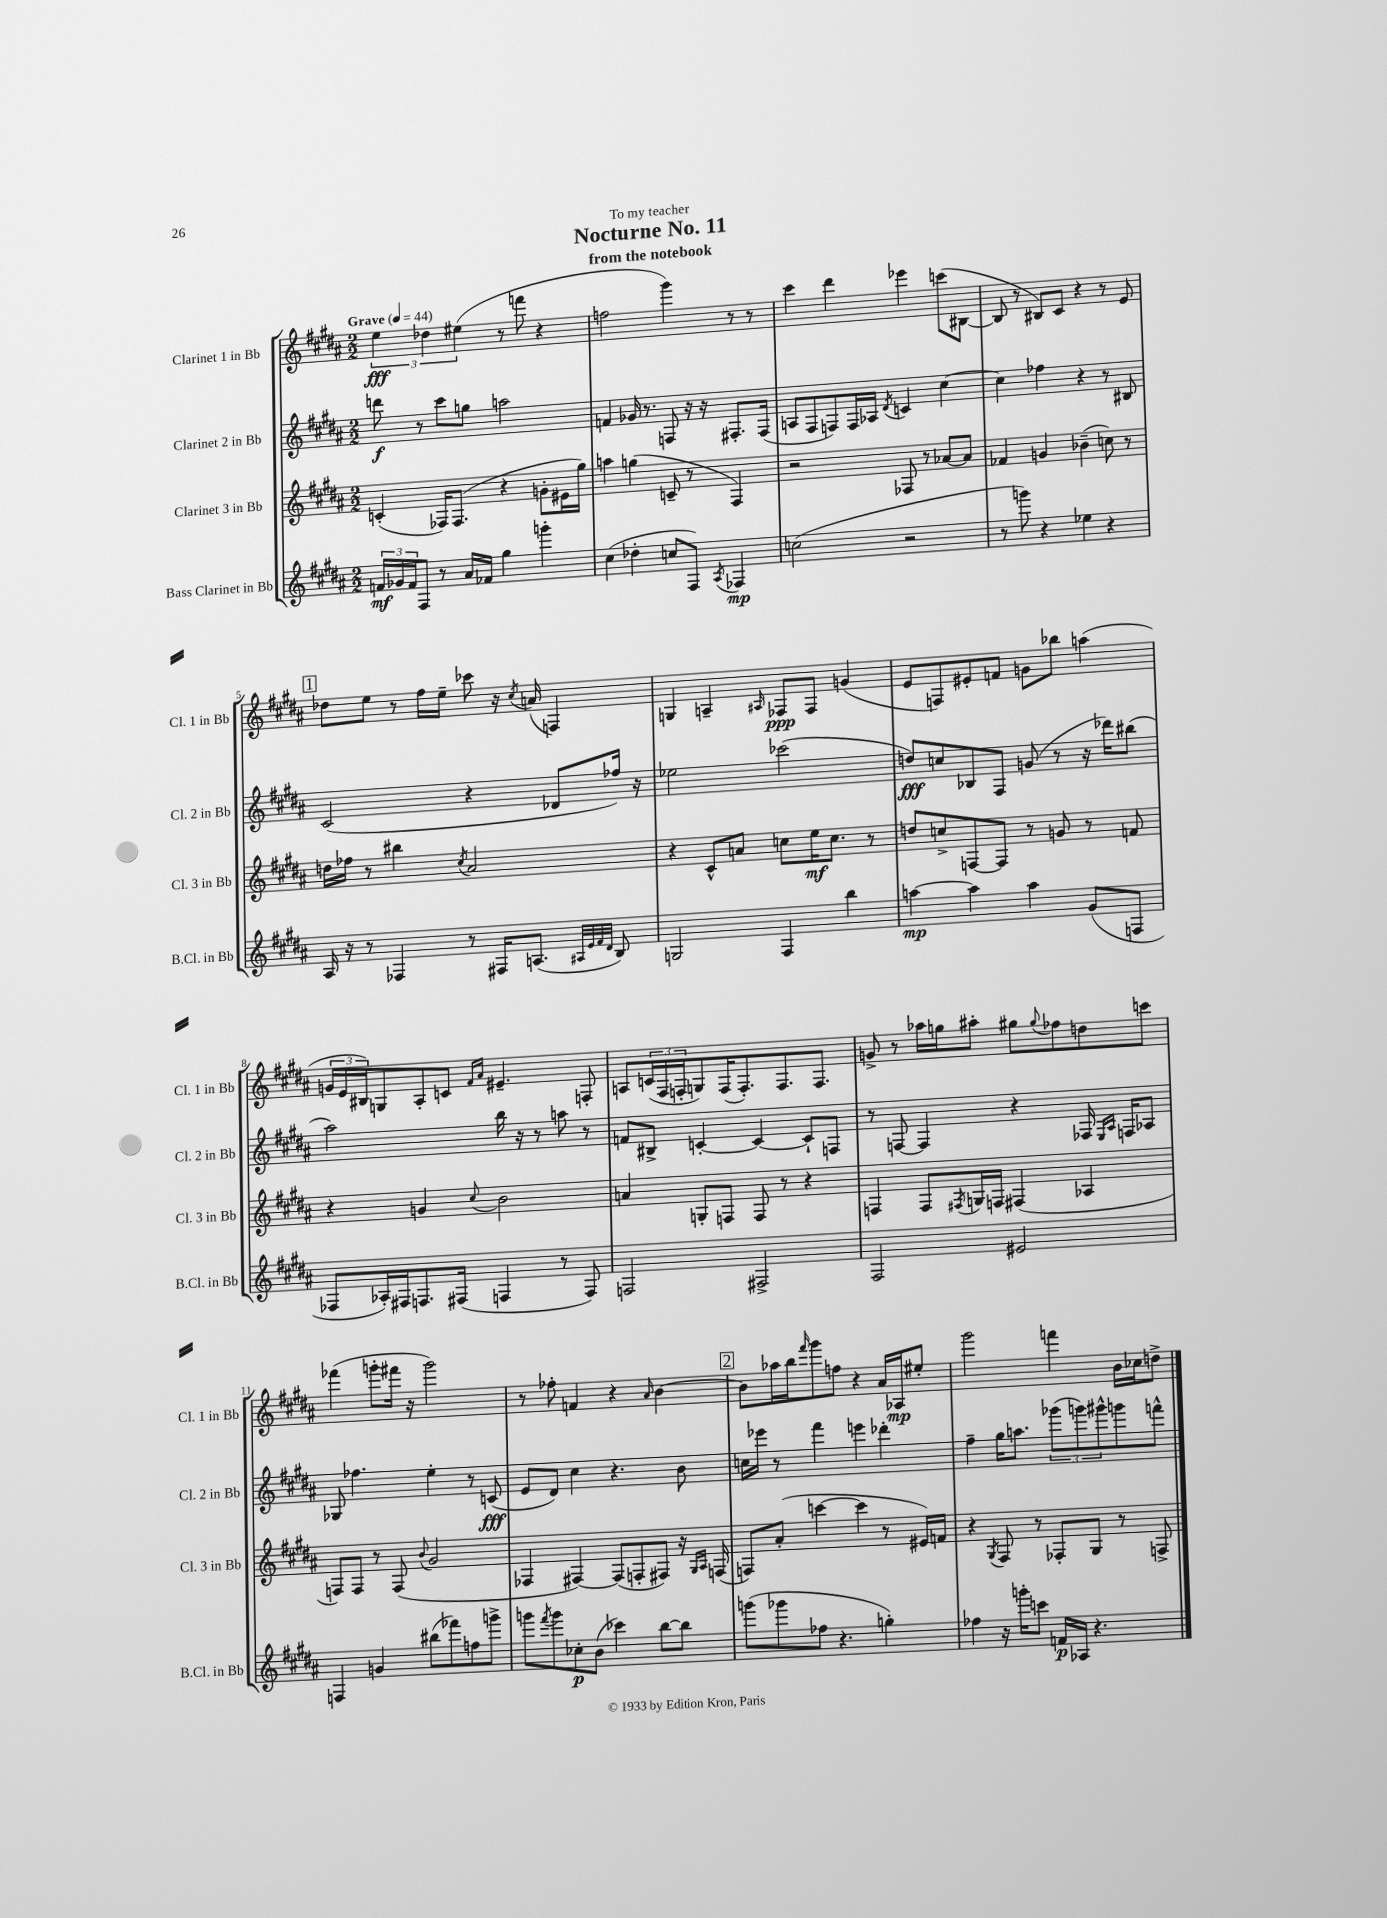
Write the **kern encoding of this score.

**kern	**dynam	**kern	**dynam	**kern	**dynam	**kern	**dynam
*part4	*part4	*part3	*part3	*part2	*part2	*part1	*part1
*staff4	*staff4	*staff3	*staff3	*staff2	*staff2	*staff1	*staff1
*I"Bass Clarinet in Bb	*	*I"Clarinet 3 in Bb	*	*I"Clarinet 2 in Bb	*	*I"Clarinet 1 in Bb	*
*I'B.Cl. in Bb	*	*I'Cl. 3 in Bb	*	*I'Cl. 2 in Bb	*	*I'Cl. 1 in Bb	*
*clefG2	*	*clefG2	*	*clefG2	*	*clefG2	*
*k[f#c#g#d#a#]	*	*k[f#c#g#d#a#]	*	*k[f#c#g#d#a#]	*	*k[f#c#g#d#a#]	*
*M2/2	*	*M2/2	*	*M2/2	*	*M2/2	*
*MM44	*	*MM44	*	*MM44	*	*MM44	*
=1	=1	=1	=1	=1	=1	=1	=1
!	!	!	!	!	!	!LO:TX:a:B:t=Grave	!
24fn/LL	mf	(4cn'/	.	8dddn\	f	6ee\	fff
24g-X/	.	.	.	.	.	.	.
24f/J	.	.	.	.	.	.	.
8F#/J	.	.	.	8r	.	.	.
.	.	.	.	.	.	6dd-X\	.
8r	.	16F-X/KL)	.	8ccc#\L	.	.	.
.	.	(8.F-/J	.	.	.	.	.
.	.	.	.	.	.	(6ee#X\	.
16a#/LL	.	.	.	8ggn\J	.	.	.
16f-X/JJ	.	.	.	.	.	.	.
4gg#\	.	4r	.	2aan\	.	8r	.
.	.	.	.	.	.	8fffn\	.
4gggn'\	.	8gn'\L	.	.	.	4r	.
.	.	16e#X\L	.	.	.	.	.
.	.	16gg#\JJ)	.	.	.	.	.
=2	=2	=2	=2	=2	=2	=2	=2
(4cc#\	.	4aan\	.	4fn/	.	2ffn\	.
4dd-X'\	.	(4ggn\	.	16g-X/	.	.	.
.	.	.	.	8.r	.	.	.
8ccn/L	.	8cn~/	.	8Fn/	.	4ggg#\)	.
8F#/J)	.	8r	.	16r	.	.	.
.	.	.	.	16r	.	.	.
8qA#/	.	.	.	.	.	.	.
4F-X/	mp	4F#/)	.	8.F#X'/L	.	8r	.
.	.	.	.	.	.	8r	.
.	.	.	.	(16F#/Jk	.	.	.
=3	=3	=3	=3	=3	=3	=3	=3
(2ccn\	.	2r	.	8An/L	.	4ccc#\	.
.	.	.	.	8F#/	.	.	.
.	.	.	.	8Fn/)	.	4ddd#\	.
.	.	.	.	16F/L	.	.	.
.	.	.	.	16A-X/JJ	.	.	.
.	.	.	.	8qd#/	.	.	.
2r	.	8F-X/	.	4cn/	.	4eee-X\	.
.	.	8r	.	.	.	.	.
.	.	[8a-X/L	.	[4cc#\	.	(8cccn\L	.
.	.	8a-/J]	.	.	.	[8B#X\J	.
=4	=4	=4	=4	=4	=4	=4	=4
8r	.	4f-X/	.	4cc#\]	.	8B#/]	.
8gggn\)	.	.	.	.	.	8r	.
4r	.	4gn/	.	4ff-X\	.	8B#X/L)	.
.	.	.	.	.	.	8c#/J	.
4ee-X\	.	(4b-X~\	.	4r	.	4r	.
4r	.	8ccn\)	.	8r	.	8r	.
.	.	8r	.	8B#X/	.	8e/	.
!!LO:LB:g=z
!!LO:REH:place=s1:t=1
=5	=5	=5	=5	=5	=5	=5	=5
16A#/	.	16ddn\LL	.	(2c#/	.	8dd-X\L	.
16r	.	16ff-X\JJ	.	.	.	.	.
8r	.	8r	.	.	.	8ee\J	.
4F-X/	.	4bb#X\	.	.	.	8r	.
.	.	.	.	.	.	16ff#\LL	.
.	.	.	.	.	.	16ee~\JJ	.
.	.	8qcc#/	.	.	.	.	.
8r	.	2a#/	.	4r	.	8ccc-X\	.
16F#X/KL	.	.	.	.	.	16r	.
.	.	.	.	.	.	8qcc#/	.
(8.An/J	.	.	.	.	.	(16an/	.
.	.	.	.	8d-X/L	.	4Fn/)	.
32qqA#X/LLL	.	.	.	.	.	.	.
32qqe/	.	.	.	.	.	.	.
32qqf#/	.	.	.	.	.	.	.
32qqd#/JJJ	.	.	.	.	.	.	.
8B/)	.	.	.	16ff-X/Jk)	.	.	.
.	.	.	.	16r	.	.	.
=6	=6	=6	=6	=6	=6	=6	=6
2Gn/	.	4r	.	2ee-X\	.	4Gn/	.
.	.	8c#^^/L	.	.	.	4An~/	.
.	.	8an/J	.	.	.	.	.
.	.	.	.	.	.	16qqA#X/	.
4F#/	.	8ccn\L	.	(2ccc-X\	.	8F-X/L	ppp
.	.	16ee\K	mf	.	.	8F-/J	.
.	.	8.cc\J	.	.	.	.	.
4bb\	.	.	.	.	.	(4gn/	.
.	.	8r	.	.	.	.	.
=7	=7	=7	=7	=7	=7	=7	=7
[4aan\	mp	8ddn/L	.	8ddn/L)	fff	8e/L	.
.	.	8ccn^/	.	8ccn/	.	8Fn/)	.
4aa\]	.	[8Fn/	.	8B-X/	.	8e#X'/	.
.	.	8F/J]	.	8F#/J	.	8fn/J	.
4aa\	.	8r	.	(8gn/	.	8gn\L	.
.	.	8gn/	.	8r	.	8bb-X\J	.
(8g#/L	.	8r	.	16r	.	(4aan\	.
.	.	.	.	16ddd-X\KL)	.	.	.
8Fn/J	.	8fn/	.	(8bb#X\J	.	.	.
!!LO:LB:g=z
=8	=8	=8	=8	=8	=8	=8	=8
8F-X/L	.	4r	.	2aa#\)	.	24gn/LL	.
.	.	.	.	.	.	24e/	.
.	.	.	.	.	.	24B#X/J)	.
16A-X'/L)	.	.	.	.	.	8Gn/	.
16F#X/J	.	.	.	.	.	.	.
8.Fn/	.	4gn/	.	.	.	8A#'/	.
.	.	.	.	.	.	8cn/J	.
(16F#X/Jk	.	.	.	.	.	.	.
.	.	.	.	.	.	16qqf#/LL	.
.	.	8qqcc#/	.	.	.	16qqa#/JJ	.
4Fn/	.	2b\	.	16bb\	.	4.e#X~/	.
.	.	.	.	16r	.	.	.
.	.	.	.	8r	.	.	.
8r	.	.	.	8aan\	.	.	.
8F/)	.	.	.	8r	.	8Fn'/	.
=9	=9	=9	=9	=9	=9	=9	=9
2Fn/	.	4an/	.	8fn/L	.	8An/L	.
.	.	.	.	8B#X^/J	.	(24cn/L	.
.	.	.	.	.	.	24F#/	.
.	.	.	.	.	.	24Fn'/J	.
.	.	8Gn'/L	.	[4cn'/	.	8Gn/)	.
.	.	8Fn/J	.	.	.	(16F/K	.
.	.	.	.	.	.	8.F'/)	.
2F#X^/	.	8F/	.	4c/_	.	.	.
.	.	8r	.	.	.	8.F/	.
.	.	4r	.	8c`/L]	.	.	.
.	.	.	.	.	.	8.F/J	.
.	.	.	.	8Fn/J	.	.	.
=10	=10	=10	=10	=10	=10	=10	=10
2F#/	.	4Fn/	.	8r	.	8gn^/	.
.	.	.	.	[8Fn/	.	8r	.
.	.	8F/L	.	4F/]	.	16aa-X\LL	.
.	.	.	.	.	.	16ggn\J	.
.	.	8qF#X/	.	.	.	.	.
.	.	16Gn/L	.	.	.	8aa#X'\J	.
.	.	16Fn/JJ	.	.	.	.	.
2e#X/	.	(4F#X/	.	4r	.	8gg#X\L	.
.	.	.	.	.	.	8qqgg#/	.
.	.	.	.	.	.	8ff-X\	.
.	.	4A-X/	.	16F-X/	.	8ddn\	.
.	.	.	.	16qqE/LL	.	.	.
.	.	.	.	16qqA#/JJ	.	.	.
.	.	.	.	16Fn/KL	.	.	.
.	.	.	.	8A-X/J	.	8cccn\J	.
!!LO:LB:g=z
=11	=11	=11	=11	=11	=11	=11	=11
4Fn/	.	8Fn/L)	.	8G-X/	.	(4fff-X\	.
.	.	8F/J	.	4.ff-X\	.	.	.
4gn/	.	8r	.	.	.	8gggn'\L	.
.	.	(8F/	.	.	.	16fff#X\Jk	.
.	.	.	.	.	.	16r	.
.	.	8qqb/	.	.	.	.	.
(8bb#X\L	.	2g#/	.	4ee'\	.	2ggg\)	.
8fff-X\)	.	.	.	.	.	.	.
8ffn\	.	.	.	8r	.	.	.
8gggn^\J	.	.	.	(8cn/	fff	.	.
=12	=12	=12	=12	=12	=12	=12	=12
8gggn\L	.	4F-X/	.	8e/L	.	8r	.
8qfff#/	.	.	.	.	.	.	.
8ggg\	.	.	.	8d#/J)	.	8ff-X'\	.
8cc-X'\	p	[4F#X/)	.	4cc#\	.	4fn/	.
(8b\J	.	.	.	.	.	.	.
4ccc-X\)	.	(8F#/L]	.	4.r	.	4r	.
.	.	8Fn'/	.	.	.	.	.
.	.	.	.	.	.	16qqa#/	.
[8bb\L	.	8F#X/J)	.	.	.	[4b\	.
8bb\J]	.	16r	.	8b\	.	.	.
.	.	16qqG#/LL	.	.	.	.	.
.	.	16qqA#/JJ	.	.	.	.	.
.	.	(16Fn/	.	.	.	.	.
!!LO:REH:place=s1:t=2
=13	=13	=13	=13	=13	=13	=13	=13
(8gggn\L	.	8Fn/L)	.	16ccn\LL	.	8b\L]	.
.	.	.	.	16eee-X\JJ	.	.	.
8ggg-X\	.	(8a#'/J	.	8r	.	16aa-X\L	.
.	.	.	.	.	.	16bb\J	.
.	.	.	.	.	.	16qqfff#/	.
8ff-X\J	.	[4cccn\	.	4fff#\	.	8ggg#\	.
4.r	.	.	.	.	.	8ffn\J	.
.	.	4ccc\]	.	4eeen\	.	4r	.
4ggn'\)	.	8r	.	4ddd-X'\	.	16a#/LL	.
.	.	.	.	.	.	16A-X/J	mp
.	.	16e#X/LL)	.	.	.	8ee#X'/J	.
.	.	16fn/JJ	.	.	.	.	.
=14	=14	=14	=14	=14	=14	=14	=14
4ff-X\	.	4r	.	4ff#~\	.	2ggg#\	.
.	.	8qG#/	.	.	.	.	.
16r	.	8F#/	.	16gg#\KL	.	.	.
16gggn'\KL	.	.	.	8.aan\J	.	.	.
8cccn\J	.	8r	.	.	.	.	.
16fn/LL	p	8F-X'/L	.	(12ggg-X\L	.	4fffn\	.
16A-X/JJ	.	.	.	.	.	.	.
.	.	.	.	12gggn\)	.	.	.
4.r	.	8G#/J	.	.	.	.	.
.	.	.	.	12ggg#X^^\	.	.	.
.	.	8r	.	8gggn\	.	16b\LL	.
.	.	.	.	.	.	16cc-X\J	.
.	.	8Fn^/	.	8fffn^^\J	.	8ddn^\J	.
==	==	==	==	==	==	==	==
*-	*-	*-	*-	*-	*-	*-	*-
